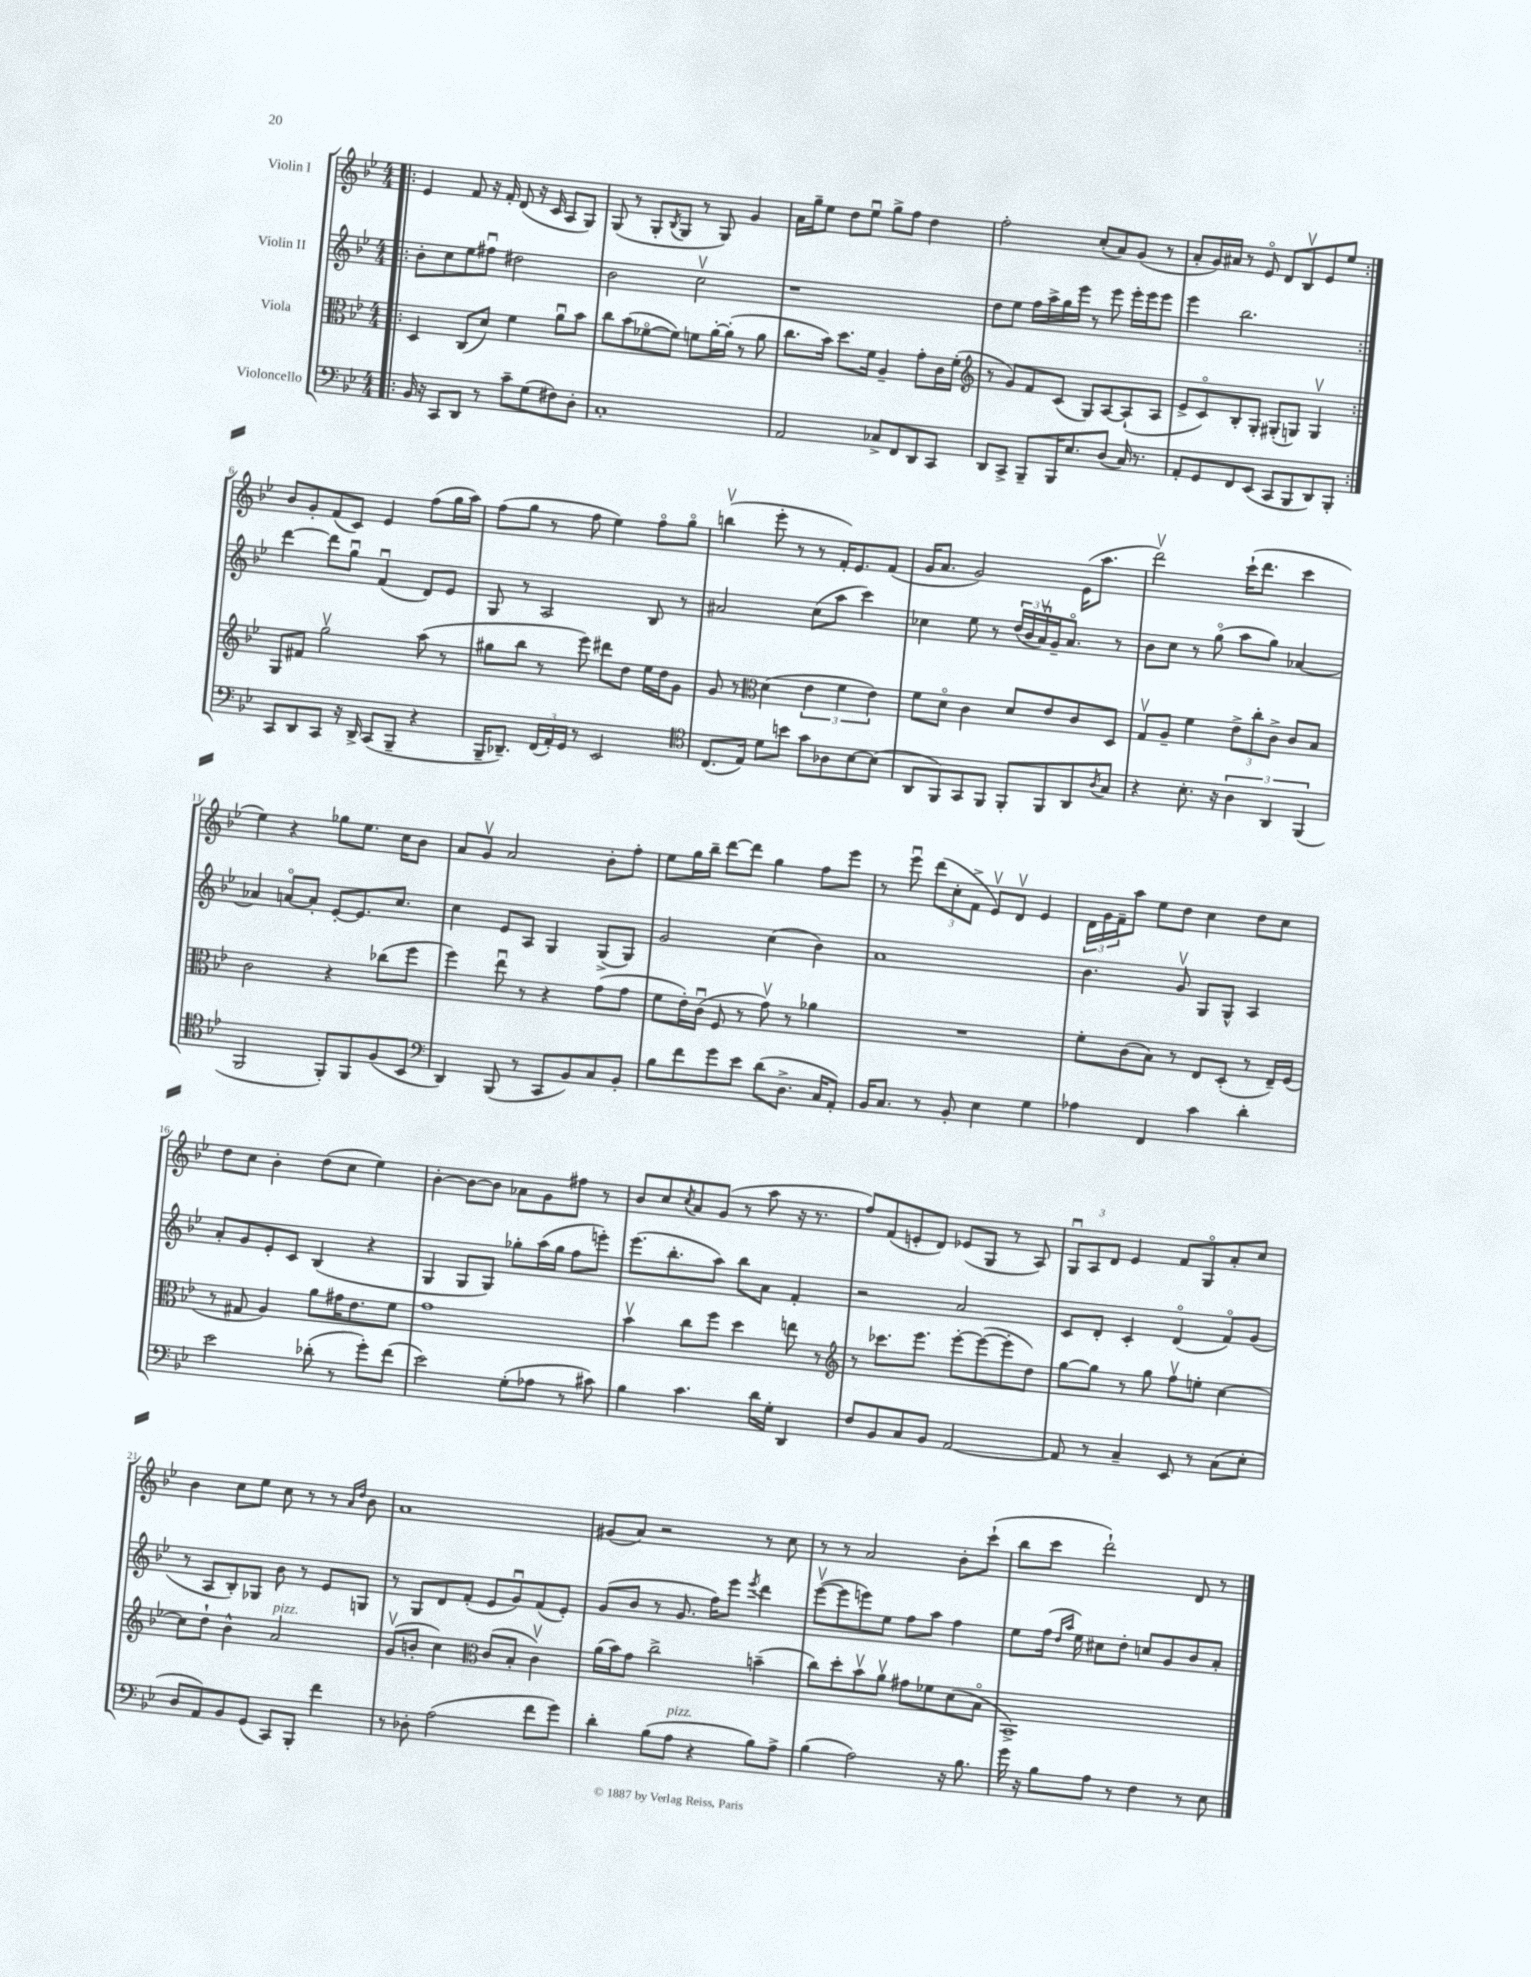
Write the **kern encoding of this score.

**kern	**kern	**kern	**kern
*staff4	*staff3	*staff2	*staff1
*clefF4	*clefC3	*clefG2	*clefG2
*k[b-e-]	*k[b-e-]	*k[b-e-]	*k[b-e-]
*M4/4	*M4/4	*M4/4	*M4/4
=!|:	=!|:	=!|:	=!|:
16BB-/	4D/	8b-'\L	4e-/
16r	.	.	.
8CC/L	.	8cc\	.
8DD/J	(8C/L	8ee-\	8f/
8r	8d/J)	8ff#u\J	16r
.	.	.	16f'/
8c~\L	4f\	2dd#\	(8d/
(8G\	.	.	16r
.	.	.	16c/
8F#\)	8au\L	.	8A/L
8D'\J	8b-\J	.	8G/J)
=	=	=	=
1C'	8cc\L	2b-\	(8G/
.	(8b-\	.	8r
.	[8f-o\	.	8G'/L
.	.	.	8qB-/
.	8f-\]J)	.	8G/J
.	8f\L	2ccv\	8r
.	[16a'\L	.	8G/)
.	(16a'\]JJ	.	.
.	8r	.	4g/
.	8a\	.	.
=	=	=	=
2AA/	8.cc\L	1r	16a\LL
.	.	.	16gg~\J
.	.	.	8ee-\J
.	16b-\Jk)	.	.
.	8.dd\L	.	8dd\L
.	.	.	8ee-u\J
.	16f\Jk	.	.
8C-^/L	4A~/	.	8gg^\L
8FF/	.	.	8ff\J
8DD/	8g'\L	.	4dd\
8CC/J	16c\L	.	.
.	(16f'\JJ	.	.
=	=	=	=
*	*clefG2	*	*
8DD/L	8r	8dd\L	2ff'\
8CC^/J	8g/L)	8ee-\J	.
8BBB-~/L	8f/	16ff\LL	.
.	.	16aa^\	.
16BBB-/K	(8c/J	16gg\	.
8.E-/	.	16eee-\JJ	.
.	8G/L)	8r	(8cc'/L
(8D/J	[8A/	8eee-\	8a/)
16C/)	(8A`/]	16eee-'\LL	(8g/J
8.r	.	16eee-\J	.
.	8A/J	8eee-\J	8r
=	=	=	=
8AA'/L	8e-^/L	4eee-\	8a'/L
8GG/	8co/)	.	16g/L)
.	.	.	16a#/JJ
8FF/	8B-'/	2.bb-\	8r
(8EE-/J	8G'/J	.	8e-o/
8CC/L	(8G#'/L	.	8d/L
8BBB-/	8G/J)	.	8B-v/
8DD/)	4Gv/	.	8e-/
8BBB-'/J	.	.	8ee-/J
=:|!	=:|!	=:|!	=:|!
8CC/L	8G/L	[4ddd\	8b-/L
8DD/	8f#/J	.	8g'/
8CC/J	2ggv\	8ddd\]L	(8f/
16r	.	8ggu\J	8c/J)
16DD^/	.	.	.
(8CC/L	.	(4fu/	4e-/
8BBB-~/J	.	.	.
4r	(8aa\	8d/L)	(8ff\L
.	8r	8e-/J	16gg\L
.	.	.	16aa\JJ)
=	=	=	=
16BBB-~/LK	8gg#\L	8G/	(8ff\L
8.DD-~/J)	.	.	.
.	8bb-\J	8r	8gg\J
(24FF/LL	8r	2A/	8r
24AA'/)	.	.	.
24GG/JJ	.	.	.
8r	8eee-\)	.	8ff\
2EE-/	8ddd#\L	.	4ee-\)
.	8dd\J	.	.
.	16ee-\LL	8B-/	8ffo\L
.	16dd\J	.	.
.	8g\J	8r	8ggo\J
=	=	=	=
*clefC4	*	*	*
(8.C/L	8g/	2a#/	(4bbv\
.	8r	.	.
16E-/Jk)	.	.	.
*	*clefC3	*	*
8d\L	(4d\	.	8eee-'\
8b\J	.	.	8r
8g\L	6e-\	(8cc\L	8r
8A-\	.	8aa\J	16f'/LK)
.	6f\	.	.
.	.	.	8.e-/
[8B-\	.	4ccc\)	.
.	6e-\)	.	.
(8B-\]J	.	.	(8f/J
=	=	=	=
8AA/L	8f\L	4cc-\	16g/LK
.	.	.	8.a/J
8FF/)	8do\J	.	.
8GG/	4c\	8ee-\	2g/)
8FF/J	.	8r	.
8FF'/L	8d/L	(24dd/LL	.
.	.	24b-/	.
.	.	24av/)	.
8FF/	8e-/	16g~/J	.
.	.	8.ao/J	.
8AA/	8c/	.	(16e-\LK
.	.	.	8.aa\J
8qA/	.	.	.
8G/J	8D/J	8r	.
=	=	=	=
4r	8Gv/L	8b-\L	2dddv\)
.	8A~/J	8cc\J	.
8.B-'\	4f\	8r	.
.	.	(8ggo\	.
16r	.	.	.
6A\	12e-^\L	8aa\L	(16ccc`\LK
.	.	.	8.ddd\J
.	12cc'\	.	.
.	.	8gg\J)	.
6AA/	12c^\J	.	.
.	8c/L	[4a-/	4ccc\
(6FF/	.	.	.
.	8B-/J	.	.
=	=	=	=
2FF/	2c\	4a-/]	4ee-\)
.	.	[8ao/L	4r
.	.	8a'/]J	.
8FF'/L)	4r	[8e-'/L	8gg-\L
8FF/	.	8.e-/]	8.ee-\J
(8F/	(8cc-\L	.	.
.	.	8.cc/J	16cc\LK
8BB-/J	8ff\J	.	8b-\J
=	=	=	=
*clefF4	*	*	*
4DD/)	4ff\)	4cc\	8a/L
.	.	.	8gv/J
(8BBB-/	8ee-u\	8e-/L	2a/
8r	8r	8A/J	.
8CC/L	4r	4G/	.
8BB-/)	.	.	.
8C/	(8g\L	(8G^/L	8b-'\L
8BB-'/J	8g\J	8G/J)	8ff'\J
=	=	=	=
8B-\L	8f\L	2g/	8ee-\L
8f\	16e-'\L)	.	16gg\L
.	(16cu\JJ	.	16bb-~\JJ
8g\	8F/	.	[8ddd\L
8e-\J	8r	.	8ddd\]J
(8d\L	8gv\)	(4cc\	4gg\
8.D^\J	8r	.	.
.	4a-\	4b-\)	8ff\L
16C/LK	.	.	.
8AA'/J)	.	.	8eee-\J
=	=	=	=
16BB-/LK	1r	1a	8r
8.C/J	.	.	.
.	.	.	8eee-u\
8r	.	.	(12ddd\L
.	.	.	12cc'\
8BB-'/	.	.	.
.	.	.	12f^\J
4E-\	.	.	8e-v/L)
.	.	.	8dv/J
4G\	.	.	4e-/
=	=	=	=
4A-\	8f'\L	4.b-\	24d\LL
.	.	.	24g\
.	.	.	24f~\J
.	(8c\	.	8aa\J
4FF/	8B-\J)	.	8ee-\L
.	8r	8gv/	8dd\J
4c\	8E-/L	8G/L	4cc\
.	(8D'/J	8G^^/J	.
4d'\	8r	4A/	8dd\L
.	16E-~/LL)	.	8cc\J
.	(16F/JJ	.	.
=	=	=	=
2e-\	8r	8a'/L	8dd\L
.	8G#/	8g/	8cc\J
.	4A/)	8e-'/	4b-'\
.	.	8c/J	.
(8d-'\	8a\L	(4B-/	(8dd\L
8r	16g#\K	.	8cc\J
.	8.e-\	.	.
8g'\L)	.	4r	4ee-\)
(8f\J	8f\J	.	.
=	=	=	=
2e-\)	1g	4G/	[4b-'\
.	.	8G/L	8b-\_L
.	.	8G/J)	8b-\]J
(8G'\L	.	8gg-'\L	8a-\L
8A-\J	.	(16aa\L	8g\
.	.	16gg-\JJ	.
8r	.	8ff\L	8ff#\J
8c#\)	.	8eee'\J)	8r
=	=	=	=
4B-\	4b-v\	(8.eee-\L	8b-/L
.	.	.	8cc/
.	.	8.bb-'\	.
.	.	.	8qcc/
4.c\	8cc\L	.	8a/
.	8ff\J	8aa\J)	(8g/J
.	4dd\	8bb-\L	8r
16d\LL	.	8a\J	8aa\
16G'\JJ	.	.	.
4DD/	8ee\	4f'/	16r
.	.	.	8.r
.	8r	.	.
=	=	=	=
*	*clefG2	*	*
8F/L	8r	2r	8ff/L)
8BB-/	8.ccc-\L	.	(8f/
8C/	.	.	8e'/
.	8.eee-\J	.	.
8BB-/J	.	.	8d/J)
[2AA/	[8eee-'\L	2a/	(8e-/L
.	(8eee-\_	.	8G/J
.	8eee-'\]	.	8r
.	8dd\J)	.	8A/)
=	=	=	=
8AA/]	[8gg\L	8c/L	12Gu/L
.	.	.	12A/
8r	8gg\]J	8d'/J	.
.	.	.	12d/J
4C~/	8r	4c'/	4e-/
.	8gg\	.	.
8EE-/	8ffv\L	(4do/	8f/L
8r	8ee'\J	.	8Go/
(8C\L	[4cc\	8fo/L)	8a'/
8E-'\J	.	(8g/J	8cc/J
=	=	=	=
8D/L	8cc\]L	8r	4b-\
8AA/)	8dd`\J	8A/L	.
8BB-/	4b-^^\	8B-'/)	8cc\L
(8GG/J	.	8G-/J	8ee-\J
8CC/L)	2a/	8b-\	8cc\
8BBB-'/J	.	8r	8r
4f\	.	8e-/L	8r
.	.	.	16qqa/LL
.	.	.	16qqdd/JJ
.	.	8G/J	8b-\
=	=	=	=
8r	(8gv/L	8r	1a
8D-'\	8b'/J	8G/L	.
(2A\	4cc\)	8d/	.
.	.	(8f'/J	.
*	*clefC3	*	*
.	(8c/L	8e-/L	.
.	8B-'/J	8gu/)	.
8f\L	4cv\)	(8f/	.
8g\J)	.	8e-'/J)	.
=	=	=	=
4d'\	(16a\LL	(8g/L	(8g#/L
.	16b-\J)	.	.
.	8g\J	8b-/J	8a/J)
(8B-\L	2cc^\	8r	2r
8A\J	.	8.g/	.
4r	.	.	.
.	.	16ff\LK)	.
.	.	8eee-\J	.
.	.	8qeee-/	.
8B-\L)	(4b~\	4ddd\	8r
8A^\J	.	.	8cc\
=	=	=	=
(4B-\	8cc\L)	([8eee-v\L	8r
.	8dd'\	8eee-\]	8r
2A\)	8b-v\	8eee\)	2a/
.	8av\J	8ee-\J	.
.	8g#\L	8ff\L	.
.	8f-\	8aa\J	.
16r	(8d\	4ff\	8b-'\L
8.B-\	.	.	.
.	8B-o\J	.	(8ccc`\J
=	=	=	=
16g\	1BB-^)	8ee-\L	8bb-\L
16r	.	.	.
8B-\L	.	(16ff\Jk	8ccc\J
.	.	16qqdd/LL	.
.	.	16qqaa/JJ	.
.	.	16ee-\)	.
8A\J	.	8cc#\L	2ddd`\)
8r	.	8dd'\J	.
4F\	.	8cc/L	.
.	.	8g/	.
8r	.	8b-/	8d/
8E-\	.	8a'/J	8r
==	==	==	==
*-	*-	*-	*-
